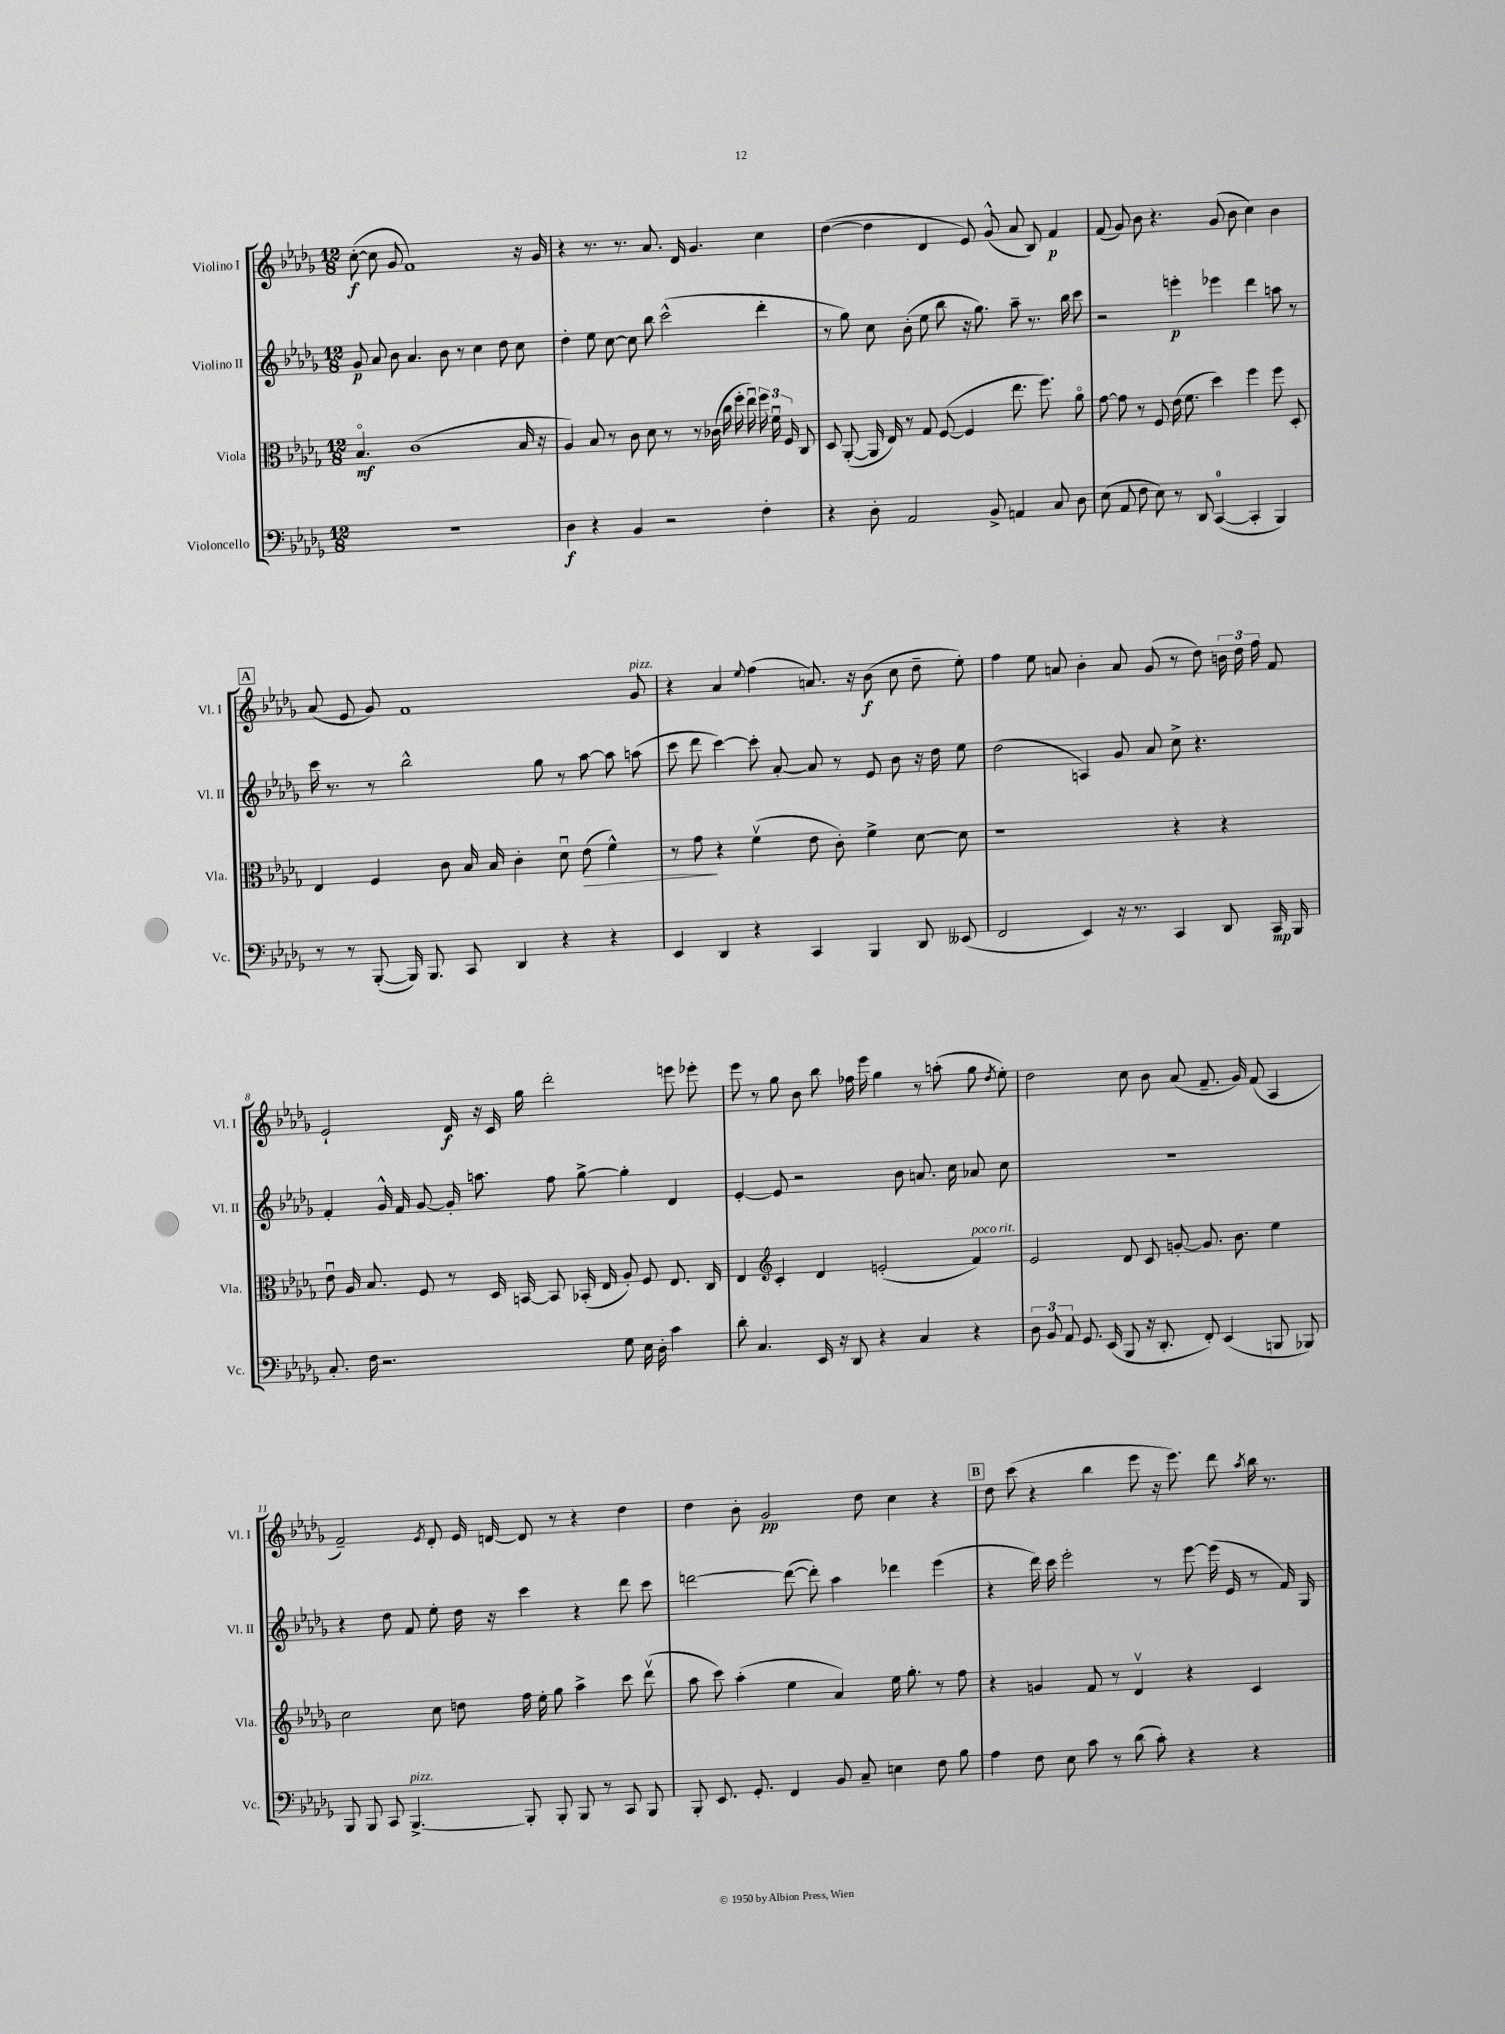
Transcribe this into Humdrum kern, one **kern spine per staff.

**kern	**kern	**kern	**kern
*staff4	*staff3	*staff2	*staff1
*clefF4	*clefC3	*clefG2	*clefG2
*k[b-e-a-d-g-]	*k[b-e-a-d-g-]	*k[b-e-a-d-g-]	*k[b-e-a-d-g-]
*M12/8	*M12/8	*M12/8	*M12/8
1.r	4.B-o/	8g-/	([8cc'\
.	.	8a-/	8cc\]
.	.	8b-\	8g-/
.	(1c	4.a-/	1f)
.	.	8b-\	.
.	.	8r	.
.	.	4cc\	.
.	.	8dd-\	.
.	16B-/	8cc\	16r
.	16r	.	16g-/
=	=	=	=
4D-\	4A-/)	4dd-'\	4r
4r	8B-/	8ee-\	8.r
.	8r	[8cc\	.
.	.	.	8.r
4BB-/	8c\	8cc\]	.
.	8d-\	8bb-\	8.a-/
2r	8r	(2ccc^^\	.
.	.	.	16d-/
.	8r	.	4.g-/
.	(16c-\	.	.
.	16cc\	.	.
.	16ff'\	.	.
.	16ee-u\)	.	.
4F'\	24ff\	4ddd-'\	4cc\
.	24fu\	.	.
.	24F/	.	.
.	8C/	.	.
=	=	=	=
4r	8D-/	8r	([4dd-\
.	([8AA-'/	8gg-\)	.
8D-'\	16AA-/]	8cc\	4dd-\]
.	16E-/)	.	.
2AA-/	8r	(8b-'\	.
.	8G-/	8ee-\	4d-/
.	([8F/	8bb-\	.
.	4F/]	16r	8e-/)
.	.	8.gg-\)	.
8BB-^/	.	.	(8g-^^/
4AA/	8.ee-\	8aa-~\	8a-/
.	.	8.r	8B-/)
.	8.ff\)	.	.
8C/	.	.	4f/
.	.	16bb-\	.
8D-\	8a-o\	8ccc\	.
=	=	=	=
(8E-\	[8g-\	2r	(8f/
8AA-/	8g-\]	.	8g-/)
8F\	8r	.	8b-\
8E-\)	8F/	.	4.r
8r	(16e-\	4eee'\	.
.	8.f\	.	.
8DD-/	.	.	.
([4CC/	4dd-\)	4eee-\	(8g-/
.	.	.	8b-\
4CC'/]	4ff\	4ddd-\	4cc\)
4BBB-/)	8ff\	8aa\	4b-\
.	8D-'/	8r	.
=	=	=	=
8r	4E-/	16ccc\	(8a-/
.	.	8.r	.
8r	.	.	8e-/
([8BBB-'/	4F/	8r	8g-/)
16BBB-/])	.	2bb-^^\	1f
8.BBB-/	.	.	.
.	8c\	.	.
8CC/	16B-/	.	.
.	16B-/	.	.
4DD-/	4c'\	.	.
.	.	8gg-\	.
4r	8d-u\	8r	.
.	(8e-\	[8aa-\	.
4r	4f^^\)	8aa-\]	.
.	.	(8aa\	8g-/
=	=	=	=
4EE-/	8r	8ccc\	4r
.	8g-\	8ddd-\	.
4DD-/	4r	[4ccc\)	4a-/
.	.	.	8qqee-/
4r	(4fv\	8ccc'\]	(4ff\
.	.	[8a-'/	.
4CC/	8e-\	8a-/]	8.a/)
.	8c'\)	8r	.
.	.	.	16r
4BBB-/	4f^\	8e-/	(8b-\
.	.	8b-\	8cc\
8DD-/	[8d-\	16r	8dd-~\
.	.	16dd-\	.
(8EE--/	8d-\]	8ee-\	8ee-'\)
=	=	=	=
2FF/	1r	(2dd-\	4ff\
.	.	.	8ee-\
.	.	.	8a/
4EE-/)	.	4A/)	4b-'\
16r	.	8g-/	8a/
8.r	.	.	.
.	.	8a-/	(8g-/
4CC/	4r	8cc^\	8r
.	.	4.r	8dd-\)
8DD-/	4r	.	24b\
.	.	.	24dd-\
.	.	.	24ff\
16CC/	.	.	8f/
16BBB-/	.	.	.
=	=	=	=
8.C'/	8e-u\	4f'/	2e-`/
.	16A-/	.	.
16F\	8.B-/	.	.
2.r	.	16g-^^/	.
.	.	16f/	.
.	8F/	[8g-/	.
.	8r	16g-'/]	16d-/
.	.	8.aa\	16r
.	16D-/	.	16c/
.	[16BB/	.	16gg-\
.	8BB/]	8ff\	2ddd-'\
.	(16BB-'/	[8gg-^\	.
.	16E-/	.	.
8G-\	8A-'/)	4gg-'\]	.
16E-\	8F/	.	.
16D-'\	.	.	.
4c\	8.E-/	4d-/	8eee\
.	.	.	8eee-'\
.	16C/	.	.
=	=	=	=
8d-'\	4E-/	[4e-'/	8eee-\
4.C/	.	.	8r
*	*clefG2	*	*
.	4c'/	8e-/]	8gg-\
.	.	2r	8b-\
16EE-/	4d-/	.	8bb-\
16r	.	.	.
8DD-/	.	.	16ff-\
.	.	.	16eee-\
4r	(2e'/	.	4gg-\
.	.	8b-\	.
4C/	.	8.a/	8r
.	.	.	(8aa'\
.	.	16cc\	.
4r	4f/)	8a-/	8gg-\
.	.	.	8qdd-/
.	.	8cc\	8ee-'\)
=	=	=	=
12D-\	2e-/	1.r	2dd-\
12BB-/	.	.	.
12AA-/	.	.	.
8.GG-/	.	.	.
(16EE-/	.	.	.
8BBB-/	8d-/	.	8cc\
16r	8c/	.	8b-\
8.DD-'/	.	.	.
.	[8g'/	.	(8a-/
8FF'/)	8.g/]	.	8.f~/
(4EE-/	.	.	.
.	8.b-\	.	16g-/)
.	.	.	(8f/
8BBB/	4ee-\	.	4A-/
8BBB-/)	.	.	.
=	=	=	=
8BBB-/	2cc\	4r	2f~/)
8BBB-/	.	.	.
8CC/	.	8dd-\	.
[4.BBB-^/	.	8f/	.
.	.	.	8qe-/
.	8cc\	8ee-'\	8d-'/
.	8dd\	16dd-\	16e-/
.	.	16r	[16d/
8BBB-'/]	16ff\	4ccc\	8d/]
.	16ee-'\	.	.
8BBB-'/	8gg-\	.	8r
8BBB-/	4aa-^\	4r	4r
8r	.	.	.
8CC/	8ccc\	8ddd-\	4dd-\
8BBB-/	(8ddd-v\	8ccc\	.
=	=	=	=
8BBB-'/	8aa-\	[2ddd\	4dd-\
8.EE-/	8ccc\)	.	.
.	(4aa-'\	.	8b-'\
8.GG-'/	.	.	.
.	.	.	2g-/
4FF/	4ee-\	(8ddd\_	.
.	.	8ddd'\])	.
8BB-/	4a-/)	4aa-\	.
8C~/	.	.	8dd-\
4E\	16ee-\	4ddd-\	4cc\
.	8.gg-'\	.	.
8F\	8r	(4eee-\	4r
8B-\	8ff\	.	.
=	=	=	=
4A-\	4r	4r	8dd-\
.	.	.	(8ccc\
8F\	4g/	16ddd-\)	4r
.	.	16ccc\	.
8E-\	.	2eee-'\	.
8c\	8f/	.	4bb-\
8r	8r	.	.
(8d-\	4d-v/	.	8eee-\
8c'\)	.	8r	16r
.	.	.	8.eee-\)
4r	4r	[8eee-\	.
.	.	(16eee-\]	8ddd-\
.	.	16e-/	.
.	.	.	8qaa-/
4r	4c/	8r	16bb-\
.	.	.	8.r
.	.	16f/)	.
.	.	16G-/	.
==	==	==	==
*-	*-	*-	*-
